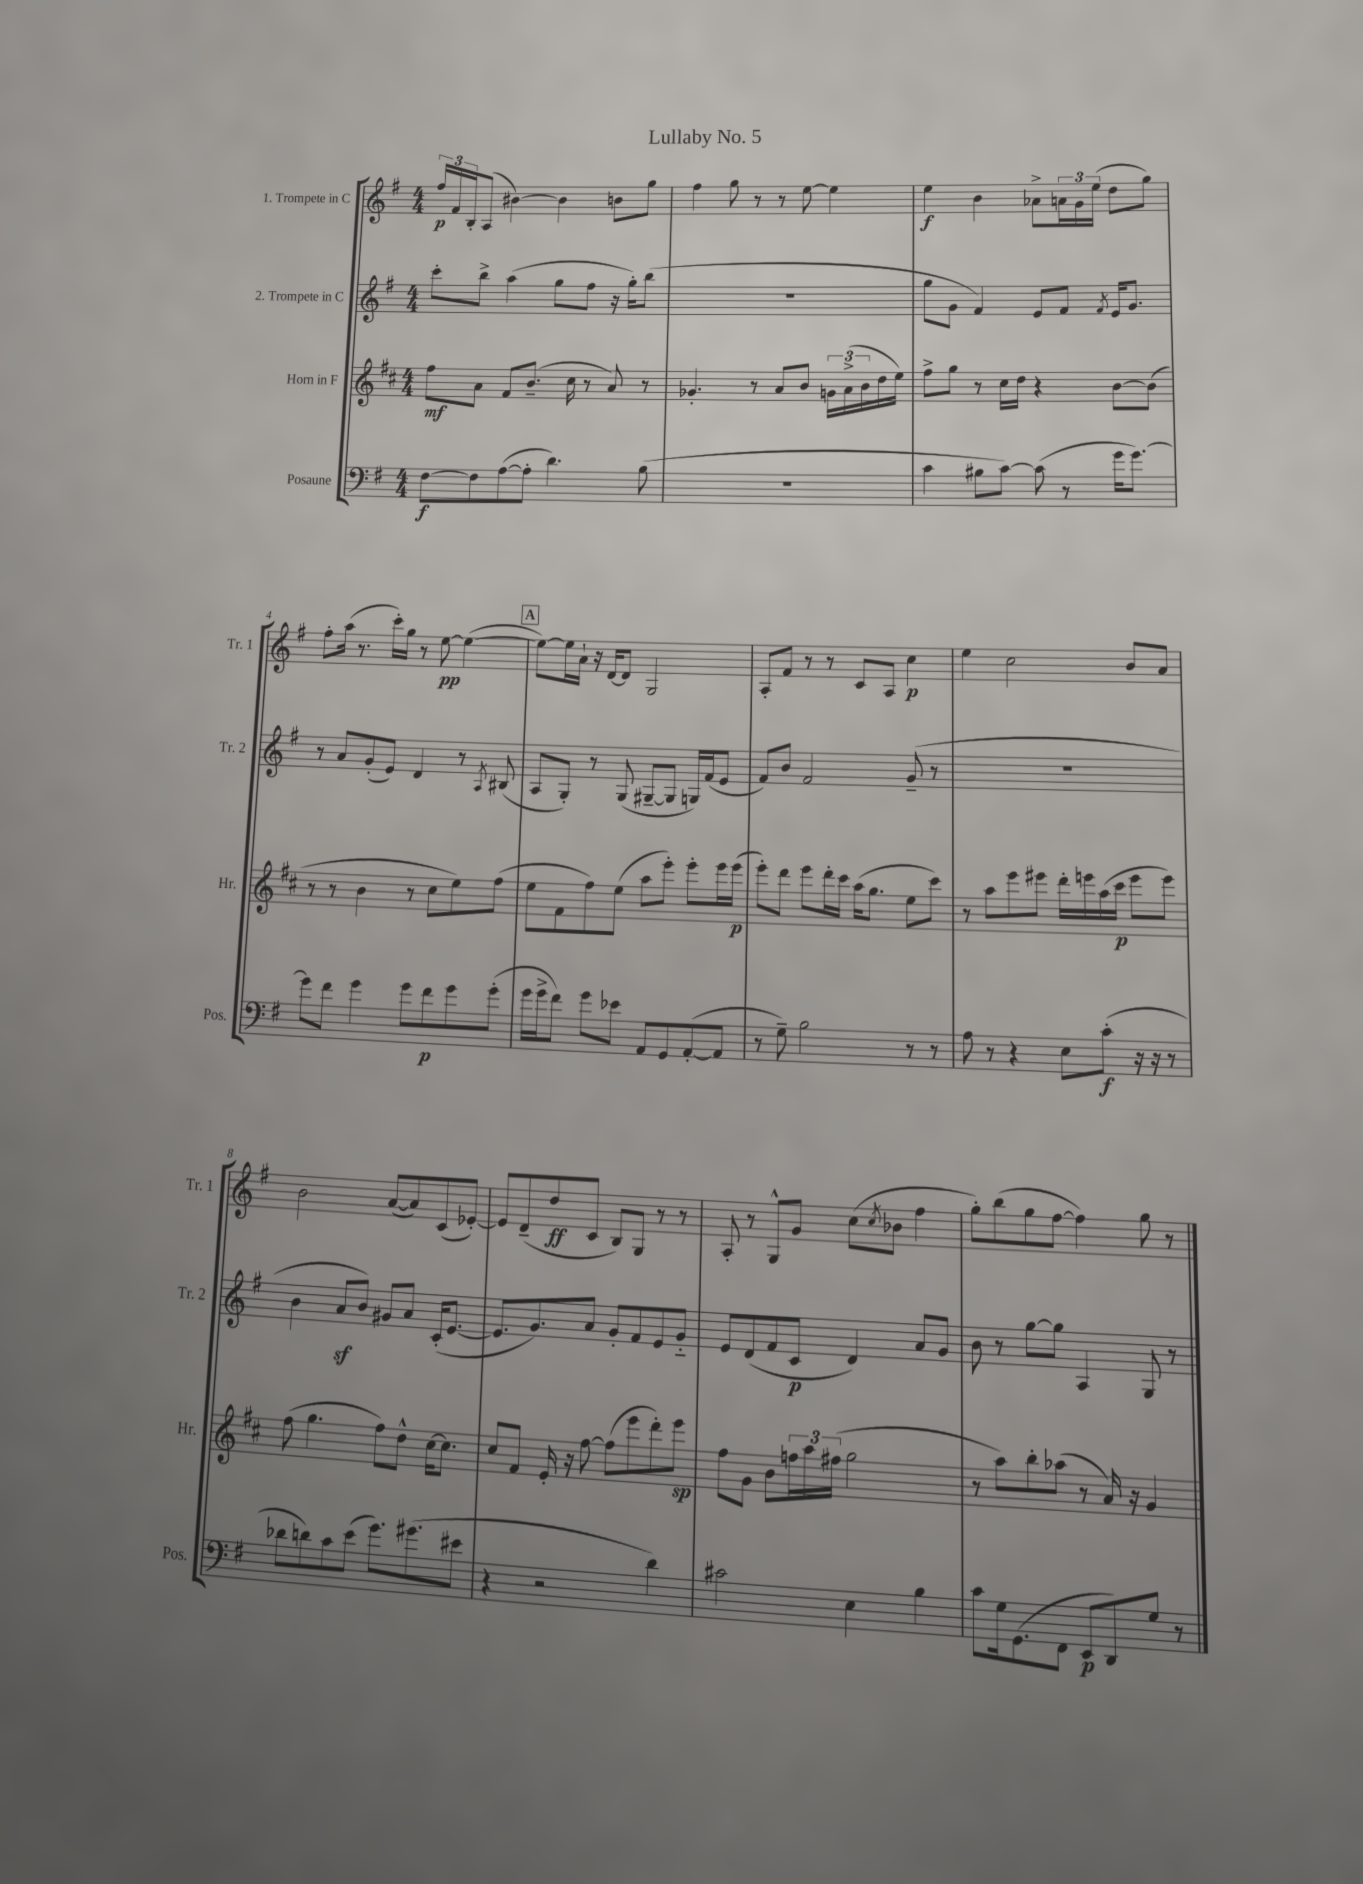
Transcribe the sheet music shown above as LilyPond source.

\header { title = "Lullaby No. 5" }
<<
\new StaffGroup <<
\new Staff = "s0" \with { instrumentName = "1. Trompete in C" shortInstrumentName = "Tr. 1" } {
    \clef treble \key g \major \numericTimeSignature \time 4/4
    \tuplet 3/2 { fis''16\p fis'16 b16-. } a8( bis'4~) bis'4 b'8 g''8 |
    fis''4 g''8 r8 r8 e''8~ e''4 |
    e''4\f b'4 aes'8-> \tuplet 3/2 { a'16 g'16 e''16( } d''8 g''8) |
    fis''8-. a''16( r8. c'''16-.) g''16 r8 e''8~\pp e''4~( |
    \mark \markup { \box "A" } e''8~) e''16 a'16-! r16 d'16~ d'8 g2 |
    a8-. fis'8 r8 r8 c'8 a8 c''4\p |
    e''4 c''2 b'8 a'8 |
    b'2 a'8~( a'8) c'8( ees'8~-.) |
    ees'8 d'8--( d''8\ff c'8 b8) g8 r8 r8 |
    a8-. r8 g8-^ g'8 c''8( \acciaccatura { c''8 } bes'8 fis''4 |
    g''8-.) b''8( g''8 fis''8~ fis''4) g''8 r8 \bar "|." |
}
\new Staff = "s1" \with { instrumentName = "2. Trompete in C" shortInstrumentName = "Tr. 2" } {
    \clef treble \key g \major \numericTimeSignature \time 4/4
    c'''8-. b''8-> a''4( g''8 fis''8 r16 g''16-.) b''8( |
    R1 |
    g''8 g'8 fis'4) e'8 fis'8 \acciaccatura { fis'8 } e'16 g'8. |
    r8 a'8 g'8-.( e'8) d'4 r8 \acciaccatura { a8 } bis8( |
    \mark \markup { \box "A" } a8 g8-.) r8 g8( gis8~-- gis8 g16) fis'16( e'8 |
    fis'8) b'8 fis'2 g'8--( r8 |
    R1 |
    b'4 a'8\sf b'8) gis'8 a'8 c'16-.( e'8.~ |
    e'8. g'8.) a'8 g'8-. fis'8 e'8 g'8-_ |
    e'8 d'8( fis'8 c'8\p d'4) a'8 g'8 |
    b'8 r8 g''8~ g''8 a4 g8 r8 \bar "|." |
}
\new Staff = "s2" \with { instrumentName = "Horn in F" shortInstrumentName = "Hr." } {
    \clef treble \key d \major \numericTimeSignature \time 4/4
    fis''8\mf a'8 fis'8 b'8.--( cis''16 r8 a'8) r8 |
    ges'4.-. r8 a'8 b'8 \tuplet 3/2 { g'16 a'16->( b'16 } d''16 e''16) |
    fis''8-> g''8 r8 cis''16 d''16 r4 b'8~ b'8( |
    r8 r8 b'4 r8 cis''8 e''8) fis''8( |
    \mark \markup { \box "A" } e''8 fis'8 fis''8) e''8( a''8 e'''8-.) e'''8-. e'''16 e'''16\p( |
    e'''8-.) d'''8 e'''8 d'''16-. cis'''16 a''16( g''8. e''8 cis'''8) |
    r8 a''8 e'''8 eis'''8 d'''16-. e'''16 a''16( cis'''16\p e'''8 e'''8) |
    fis''8( g''4. fis''8) d''8-^ cis''16~ cis''8. |
    cis''8 fis'8 e'16-. r16 fis''8~ fis''8( e'''8 d'''8-.) e'''8\sp |
    fis''8 g'8 b'8 \tuplet 3/2 { f''16 a''16 fis''16( } g''2 |
    r8 a''8) b''8-. aes''8( r8 a'16) r16 g'4 \bar "|." |
}
\new Staff = "s3" \with { instrumentName = "Posaune" shortInstrumentName = "Pos." } {
    \clef bass \key g \major \numericTimeSignature \time 4/4
    fis8~\f fis8 a8~( a8-. d'4.) b8( |
    R1 |
    c'4 bis8 c'8~) c'8( r8 g'16 g'8.~) |
    g'8 fis'8 g'4 g'8 fis'8\p g'8 g'8-.( |
    \mark \markup { \box "A" } g'16 g'16-> fis'8) g'8 ees'8 a,8 g,8 a,8~-.( a,8 |
    r8 g8--) b2 r8 r8 |
    a8 r8 r4 e8 c'8-.\f( r16 r16 r8 |
    des'8 d'8) c'8 e'8( g'8.) gis'8.( eis'8 |
    r4 r2 d'4) |
    cis'2 e4 b4 |
    c'8 g16 g,8.( fis,8 e,8\p d,8) g8 r8 \bar "|." |
}
>>
>>
